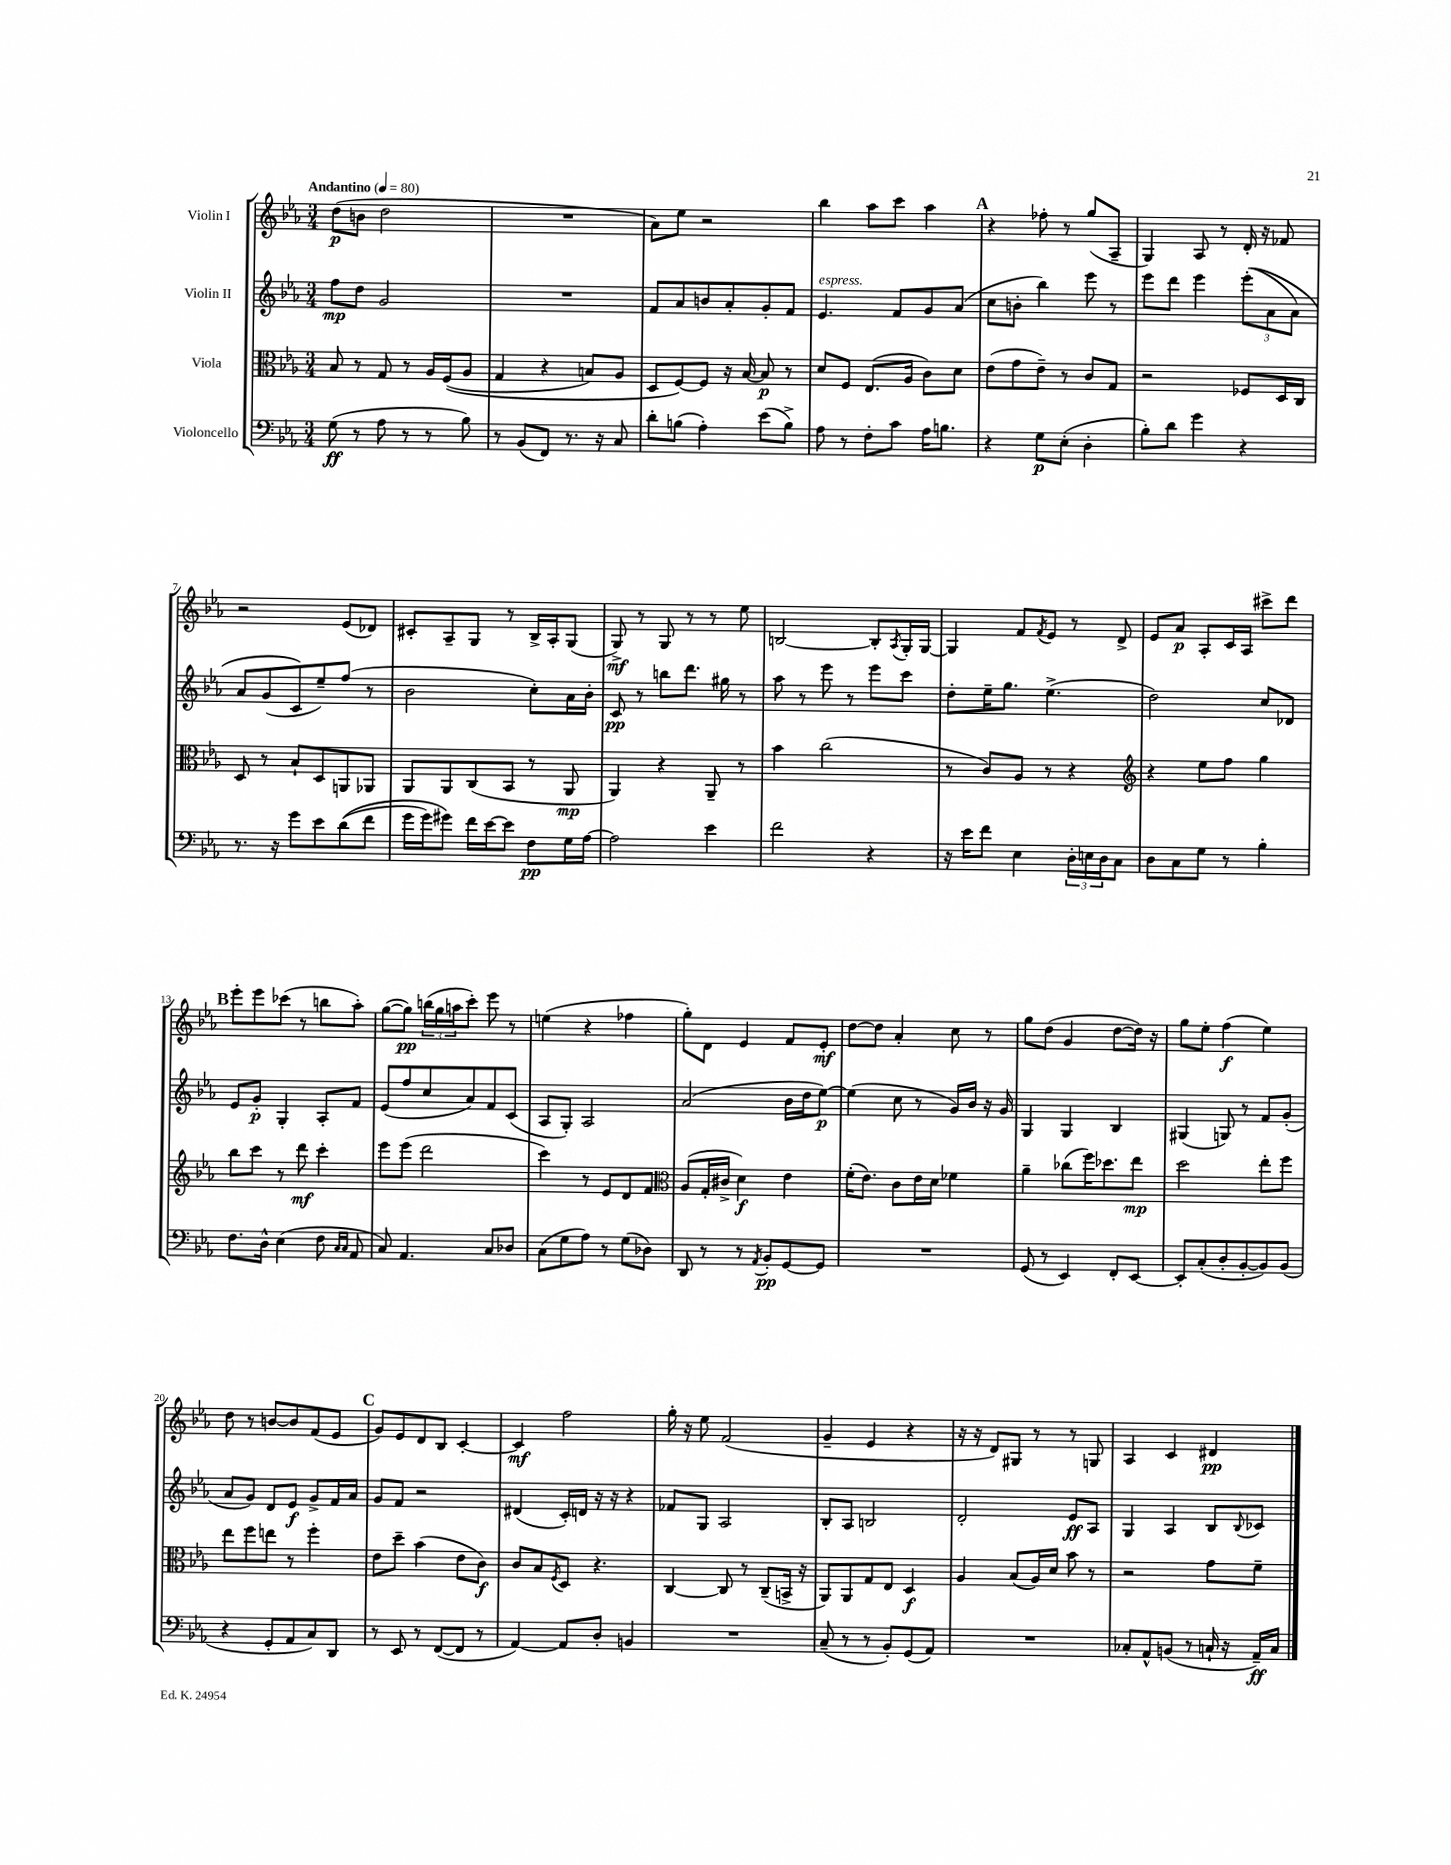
<<
\new StaffGroup <<
\new Staff = "s0" \with { instrumentName = "Violin I" } {
    \clef treble \key ees \major \numericTimeSignature \time 3/4 \tempo "Andantino" 4 = 80
    d''8\p( b'8 d''2 |
    R2. |
    aes'8) ees''8 r2 |
    bes''4 aes''8 c'''8 aes''4 |
    \mark \markup { \bold "A" } r4 fes''8-. r8 g''8( aes8-- |
    g4) aes8 r8 d'16-. r16 fes'8 |
    r2 ees'8( des'8) |
    cis'8-. aes8-- g8 r8 bes16-> aes16-. g8( |
    g8->\mf) r8 g8 r8 r8 ees''8 |
    b2~ b8-. \acciaccatura { aes8 } g16-. g16~ |
    g4 f'8 \acciaccatura { f'8 } ees'8 r8 d'8-> |
    ees'8 aes'8\p aes8-. c'16 aes16 cis'''8-> d'''8 |
    \mark \markup { \bold "B" } ees'''8-. ees'''8 ces'''8( r8 b''8 aes''8-.) |
    g''8~( g''8\pp) \tuplet 3/2 { b''16( g''16 a''16 } c'''8-.) ees'''8 r8 |
    e''4( r4 fes''4 |
    g''8-.) d'8 ees'4 f'8 ees'8-.\mf |
    d''8~ d''8 aes'4-. c''8 r8 |
    g''8 d''8( g'4 d''8~ d''16) r16 |
    g''8 ees''8-. f''4\f( ees''4) |
    d''8 r8 b'8~ b'8 f'8( ees'8 |
    \mark \markup { \bold "C" } g'8) ees'8 d'8 bes8 c'4~-. |
    c'4\mf f''2 |
    g''16-. r16 ees''8 f'2( |
    g'4-- ees'4 r4 |
    r16 r16 d'8) gis8 r8 r8 g8 |
    aes4 c'4 dis'4\pp \bar "|." |
}
\new Staff = "s1" \with { instrumentName = "Violin II" } {
    \clef treble \key ees \major \numericTimeSignature \time 3/4
    f''8\mp d''8 g'2 |
    R2. |
    f'8 aes'8 b'8 aes'8-. g'8-. f'8 |
    ees'4.^\markup { \italic "espress." } f'8 g'8 aes'8( |
    \mark \markup { \bold "A" } c''8 b'8-. bes''4) ees'''8 r8 |
    ees'''8 d'''8 ees'''4 \tuplet 3/2 { ees'''8-.(\( aes'8 aes'8) } |
    aes'8 g'8( c'8\) ees''8--) f''8( r8 |
    bes'2 c''8-.) aes'16 bes'16-. |
    c'8\pp r8 b''8 d'''8. gis''16 r8 |
    aes''8 r8 ees'''8 r8 ees'''8 c'''8 |
    d''8-. ees''16-- g''8. ees''4.->( |
    d''2) c''8 des'8 |
    \mark \markup { \bold "B" } ees'8 g'8-.\p g4-. aes8-. f'8 |
    ees'8( f''8 c''8 aes'8) f'8 c'8( |
    aes8 g8-.) aes2 |
    aes'2( bes'16 d''16 ees''8~\p) |
    ees''4( c''8 r8 g'16) bes'16 r16 g'16 |
    g4 g4 bes4 |
    gis4( g8) r8 f'8 g'8-.( |
    aes'8 g'8) d'8 ees'8\f g'8-> f'16 aes'16 |
    \mark \markup { \bold "C" } g'8 f'8 r2 |
    dis'4( c'16-.) d'16 r16 r16 r4 |
    fes'8 g8 aes2 |
    bes8-. aes8 b2 |
    d'2-. ees'8\ff aes8 |
    g4 aes4 bes8 \appoggiatura { bes8 } ces'8 \bar "|." |
}
\new Staff = "s2" \with { instrumentName = "Viola" } {
    \clef alto \key ees \major \numericTimeSignature \time 3/4
    bes8 r8 g8 r8 aes16 f16(\( aes8 |
    g4 r4 b8) aes8 |
    d8 f8~\) f8 r16 bes16~ bes8\p r8 |
    d'8 f8 ees8.( aes16 c'8) d'8 |
    \mark \markup { \bold "A" } ees'8( g'8 ees'8--) r8 c'8 g8 |
    r2 fes8 d16 c16 |
    d8 r8 bes8-! d8 a,8 aes,8 |
    aes,8 aes,8 c8( bes,8 r8 aes,8\mp |
    aes,4) r4 aes,8-- r8 |
    bes'4 c''2( |
    r8 c'8) aes8 r8 r4 |
    \clef treble r4 ees''8 f''8 g''4 |
    \mark \markup { \bold "B" } bes''8 c'''8 r8 d'''8\mf c'''4-. |
    ees'''8 ees'''8( d'''2 |
    c'''4) r8 ees'8 d'8 f'8 |
    \clef alto aes8( g16-. cis'16-> d'4\f) ees'4 |
    f'16-.( ees'8.) c'8 ees'16 d'16 fes'4 |
    aes'4-- ces''8( f''16) des''8. ees''8\mp |
    d''2 ees''8-. f''8 |
    ees''8 f''8 e''8 r8 f''4-. |
    \mark \markup { \bold "C" } ees'8 d''8-- bes'4( ees'8 c'8\f) |
    c'8 bes8 \acciaccatura { f8 } d8 r4. |
    c4~ c8 r8 c8--( b,16-> r16 |
    aes,8) aes,8 g8 ees8 d4\f |
    aes4 bes8( aes16) d'16 bes'8 r8 |
    r2 g'8 f'8-- \bar "|." |
}
\new Staff = "s3" \with { instrumentName = "Violoncello" } {
    \clef bass \key ees \major \numericTimeSignature \time 3/4
    g8\ff( r8 aes8 r8 r8 bes8) |
    r8 bes,8( f,8) r8. r16 c8 |
    d'8-. b8( aes4-.) ees'8( b8->) |
    aes8 r8 f8-. c'8 aes16 b8. |
    \mark \markup { \bold "A" } r4 g8\p ees8-.( d4-. |
    bes8-.) d'8 g'4 r4 |
    r8. r16 g'8 ees'8 d'8(\( f'8 |
    g'16 g'16) gis'8\) f'16 ees'16~ ees'8 f8\pp g16 aes16~ |
    aes2 ees'4 |
    f'2 r4 |
    r16 ees'16 f'8 ees4 \tuplet 3/2 { d16-. e16 d16 } c8 |
    d8 c8 g8 r8 bes4-. |
    \mark \markup { \bold "B" } f8. d16-^ ees4( f8 \grace { c16 c16 } aes,8 |
    c8) aes,4. c8 des8 |
    c8( g8 aes8) r8 g8( des8) |
    d,8 r8 r8 \acciaccatura { aes,8 } bes,8-.\pp g,8~ g,8 |
    R2. |
    g,8( r8 ees,4) f,8-. ees,8~ |
    ees,8-. c8-.( d8-. bes,8~-. bes,8) bes,8( |
    r4 g,8-. aes,8 c8) d,8 |
    \mark \markup { \bold "C" } r8 ees,8 r8 f,8~( f,8 r8 |
    aes,4~) aes,8 d8-. b,4 |
    R2. |
    c8--( r8 r8 bes,8-.) g,8( aes,8) |
    R2. |
    ces8-. aes,8-^ b,8( r8 c16-! r16 aes,16--\ff) c16 \bar "|." |
}
>>
>>
